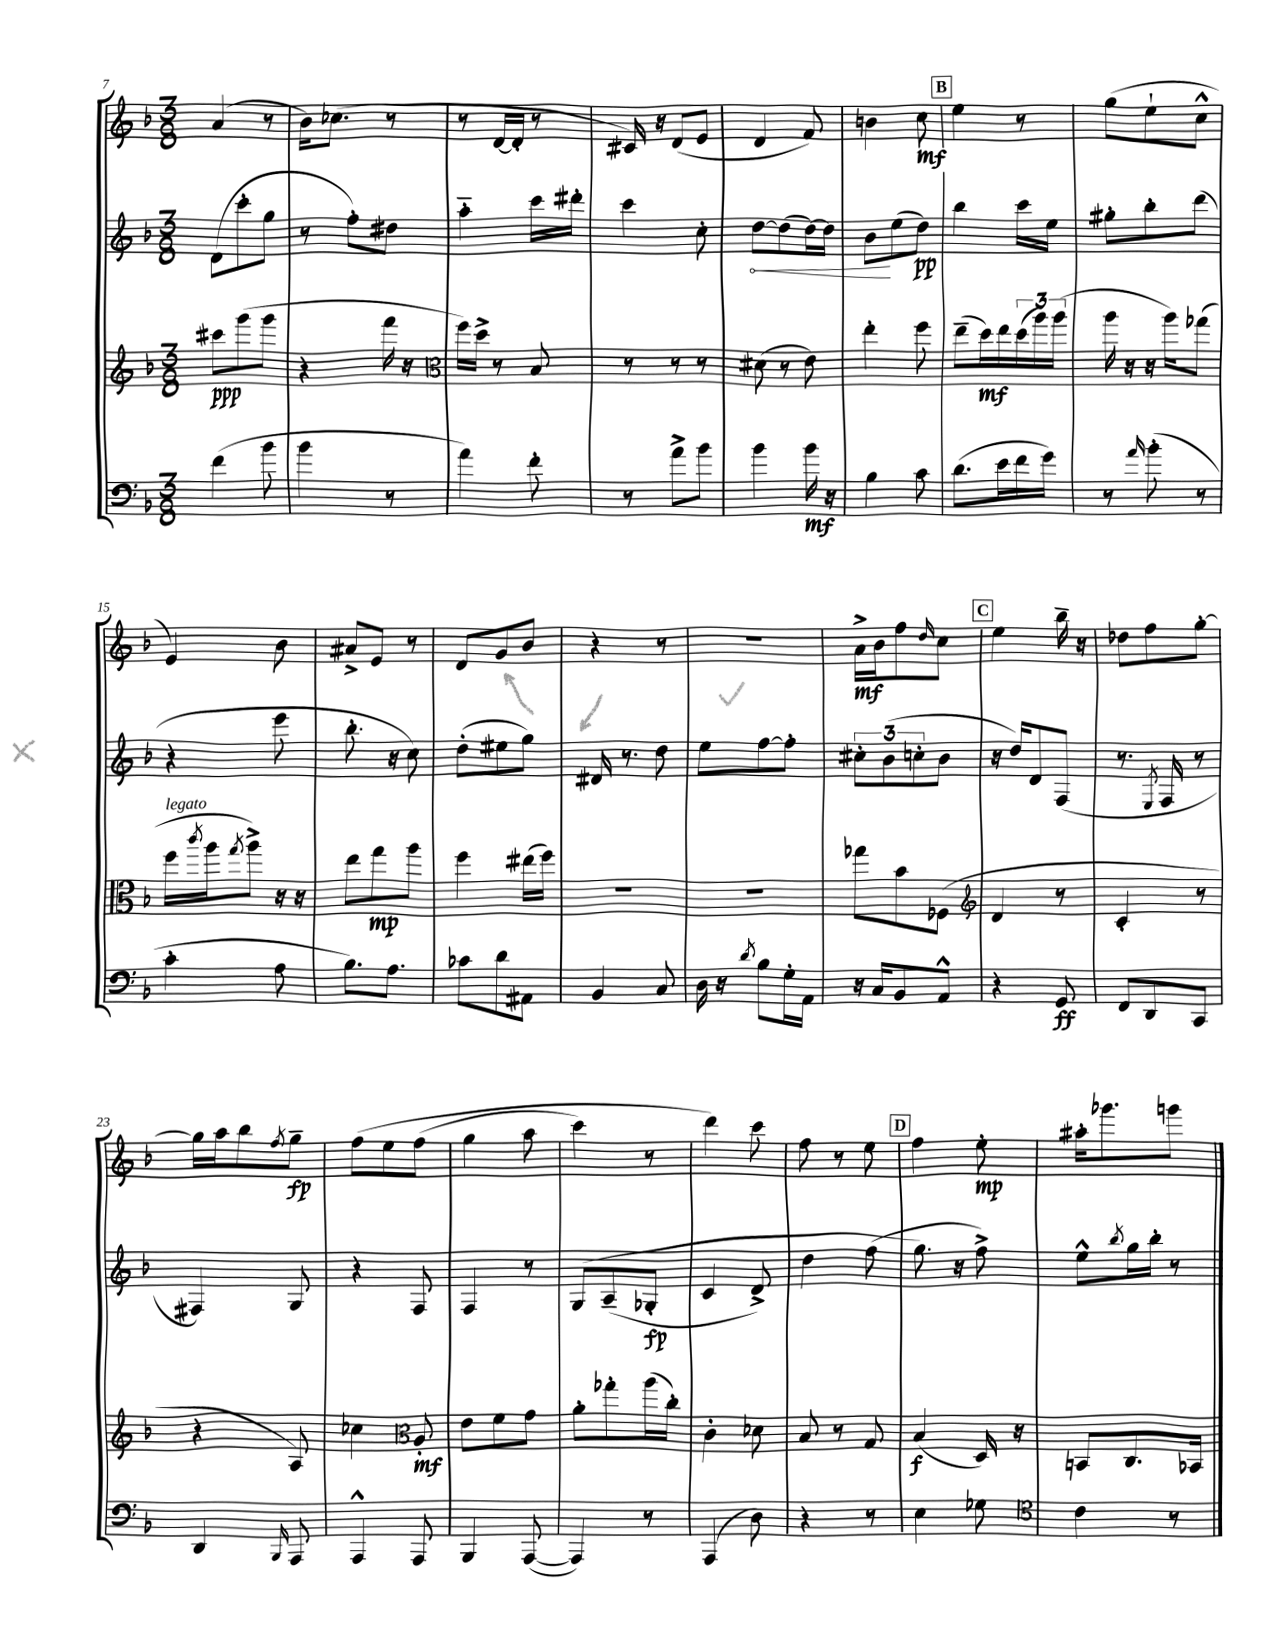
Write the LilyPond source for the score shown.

<<
\new StaffGroup <<
\new Staff = "s0" {
    \clef treble \key f \major \numericTimeSignature \time 3/8
    a'4( r8 |
    bes'16) ces''8.( r8 |
    r8 d'16~ d'16-. r8 |
    cis'16) r16 d'8( e'8 |
    d'4 f'8) |
    b'4 c''8\mf |
    \mark \markup { \box "B" } e''4 r8 |
    g''8( e''8-! c''8-^ |
    e'4) bes'8 |
    ais'8-> e'8 r8 |
    d'8 g'8 bes'8 |
    r4 r8 |
    R4. |
    a'16->\mf bes'16 f''8 \grace { d''16 } c''8 |
    \mark \markup { \box "C" } e''4 bes''16-- r16 |
    des''8 f''8 g''8~-. |
    g''16 a''16 bes''8 \acciaccatura { f''8 } g''8--\fp |
    f''8\( e''8 f''8( |
    g''4 a''8 |
    c'''4) r8 |
    d'''4\) c'''8 |
    f''8 r8 e''8 |
    \mark \markup { \box "D" } f''4 e''8-.\mp |
    ais''16-. ges'''8. g'''8 \bar "|." |
}
\new Staff = "s1" {
    \clef treble \key f \major \numericTimeSignature \time 3/8
    d'8( c'''8-. g''8 |
    r8 f''8-.) dis''8 |
    a''4-_ c'''16 dis'''16-. |
    c'''4 c''8-. |
    \once \override Hairpin.circled-tip = ##t d''8~\< d''8( d''16~) d''16 |
    bes'8\! e''8( d''8\pp) |
    \mark \markup { \box "B" } bes''4 c'''16 e''16 |
    gis''8-. bes''8-. d'''8( |
    r4 e'''8 |
    bes''8.-. r16 c''8) |
    d''8-.( eis''8 g''8) |
    dis'16 r8. d''8 |
    e''8 f''8~ f''8-. |
    \tuplet 3/2 { cis''8-. bes'8( c''8-. } bes'8 |
    \mark \markup { \box "C" } r16 d''16) d'8 f8( |
    r8. \acciaccatura { e8 } f16 r8 |
    fis4) g8 |
    r4 f8 |
    f4 r8 |
    g8\( a8--( ges8-.\fp |
    c'4 d'8->) |
    d''4 f''8( |
    \mark \markup { \box "D" } g''8.\) r16 f''8->) |
    e''8-^ \acciaccatura { bes''8 } g''16 bes''16-. r8 \bar "|." |
}
\new Staff = "s2" {
    \clef treble \key f \major \numericTimeSignature \time 3/8
    cis'''8\ppp g'''8( g'''8 |
    r4 f'''16 r16 |
    \clef alto f''16) d''16-> r8 bes8 |
    r8 r8 r8 |
    dis'8( r8 e'8) |
    e''4-. f''8 |
    \mark \markup { \box "B" } e''8--( d''16\mf) e''16 \tuplet 3/2 { d''16( a''16) a''16( } |
    a''16 r16 r16 a''16) ges''8( |
    f''16^\markup { \italic "legato" } \acciaccatura { c'''8 } a''16 \acciaccatura { g''8 } a''8->) r16 r16 |
    e''8 g''8\mp a''8 |
    f''4 eis''16( f''16) |
    R4. |
    R4. |
    ges''8 bes'8 fes8( |
    \mark \markup { \box "C" } \clef treble d'4 r8 |
    c'4-. r8 |
    r4 a8) |
    ces''4 \clef alto a8-.\mf |
    e'8 f'8 g'8 |
    a'8-. ges''8-. a''16( c''16-.) |
    c'4-. des'8 |
    bes8 r8 g8 |
    \mark \markup { \box "D" } bes4\f( d16) r16 |
    b,8 c8. bes,16 \bar "|." |
}
\new Staff = "s3" {
    \clef bass \key f \major \numericTimeSignature \time 3/8
    f'4( bes'8 |
    bes'4 r8 |
    a'4) f'8-. |
    r8 a'8-> bes'8 |
    bes'4 bes'16\mf r16 |
    bes4 c'8 |
    \mark \markup { \box "B" } d'8.( e'16 f'16 g'16) |
    r8 \grace { a'16 } bes'8-.( r8 |
    c'4-. a8 |
    bes8.) a8. |
    ces'8 d'8 ais,8 |
    bes,4 c8 |
    d16 r16 \acciaccatura { d'8 } bes8 g16-. a,16 |
    r16 c16 bes,8 a,8-^ |
    \mark \markup { \box "C" } r4 g,8\ff |
    f,8 d,8 c,8 |
    d,4 \grace { bes,,16 } a,,8 |
    a,,4-^ a,,8 |
    bes,,4 a,,8~( |
    a,,4) r8 |
    a,,4( d8) |
    r4 r8 |
    \mark \markup { \box "D" } e4 ges8 |
    \clef tenor c'4 r8 \bar "|." |
}
>>
>>
\layout { \context { \Score currentBarNumber = #7 } }
